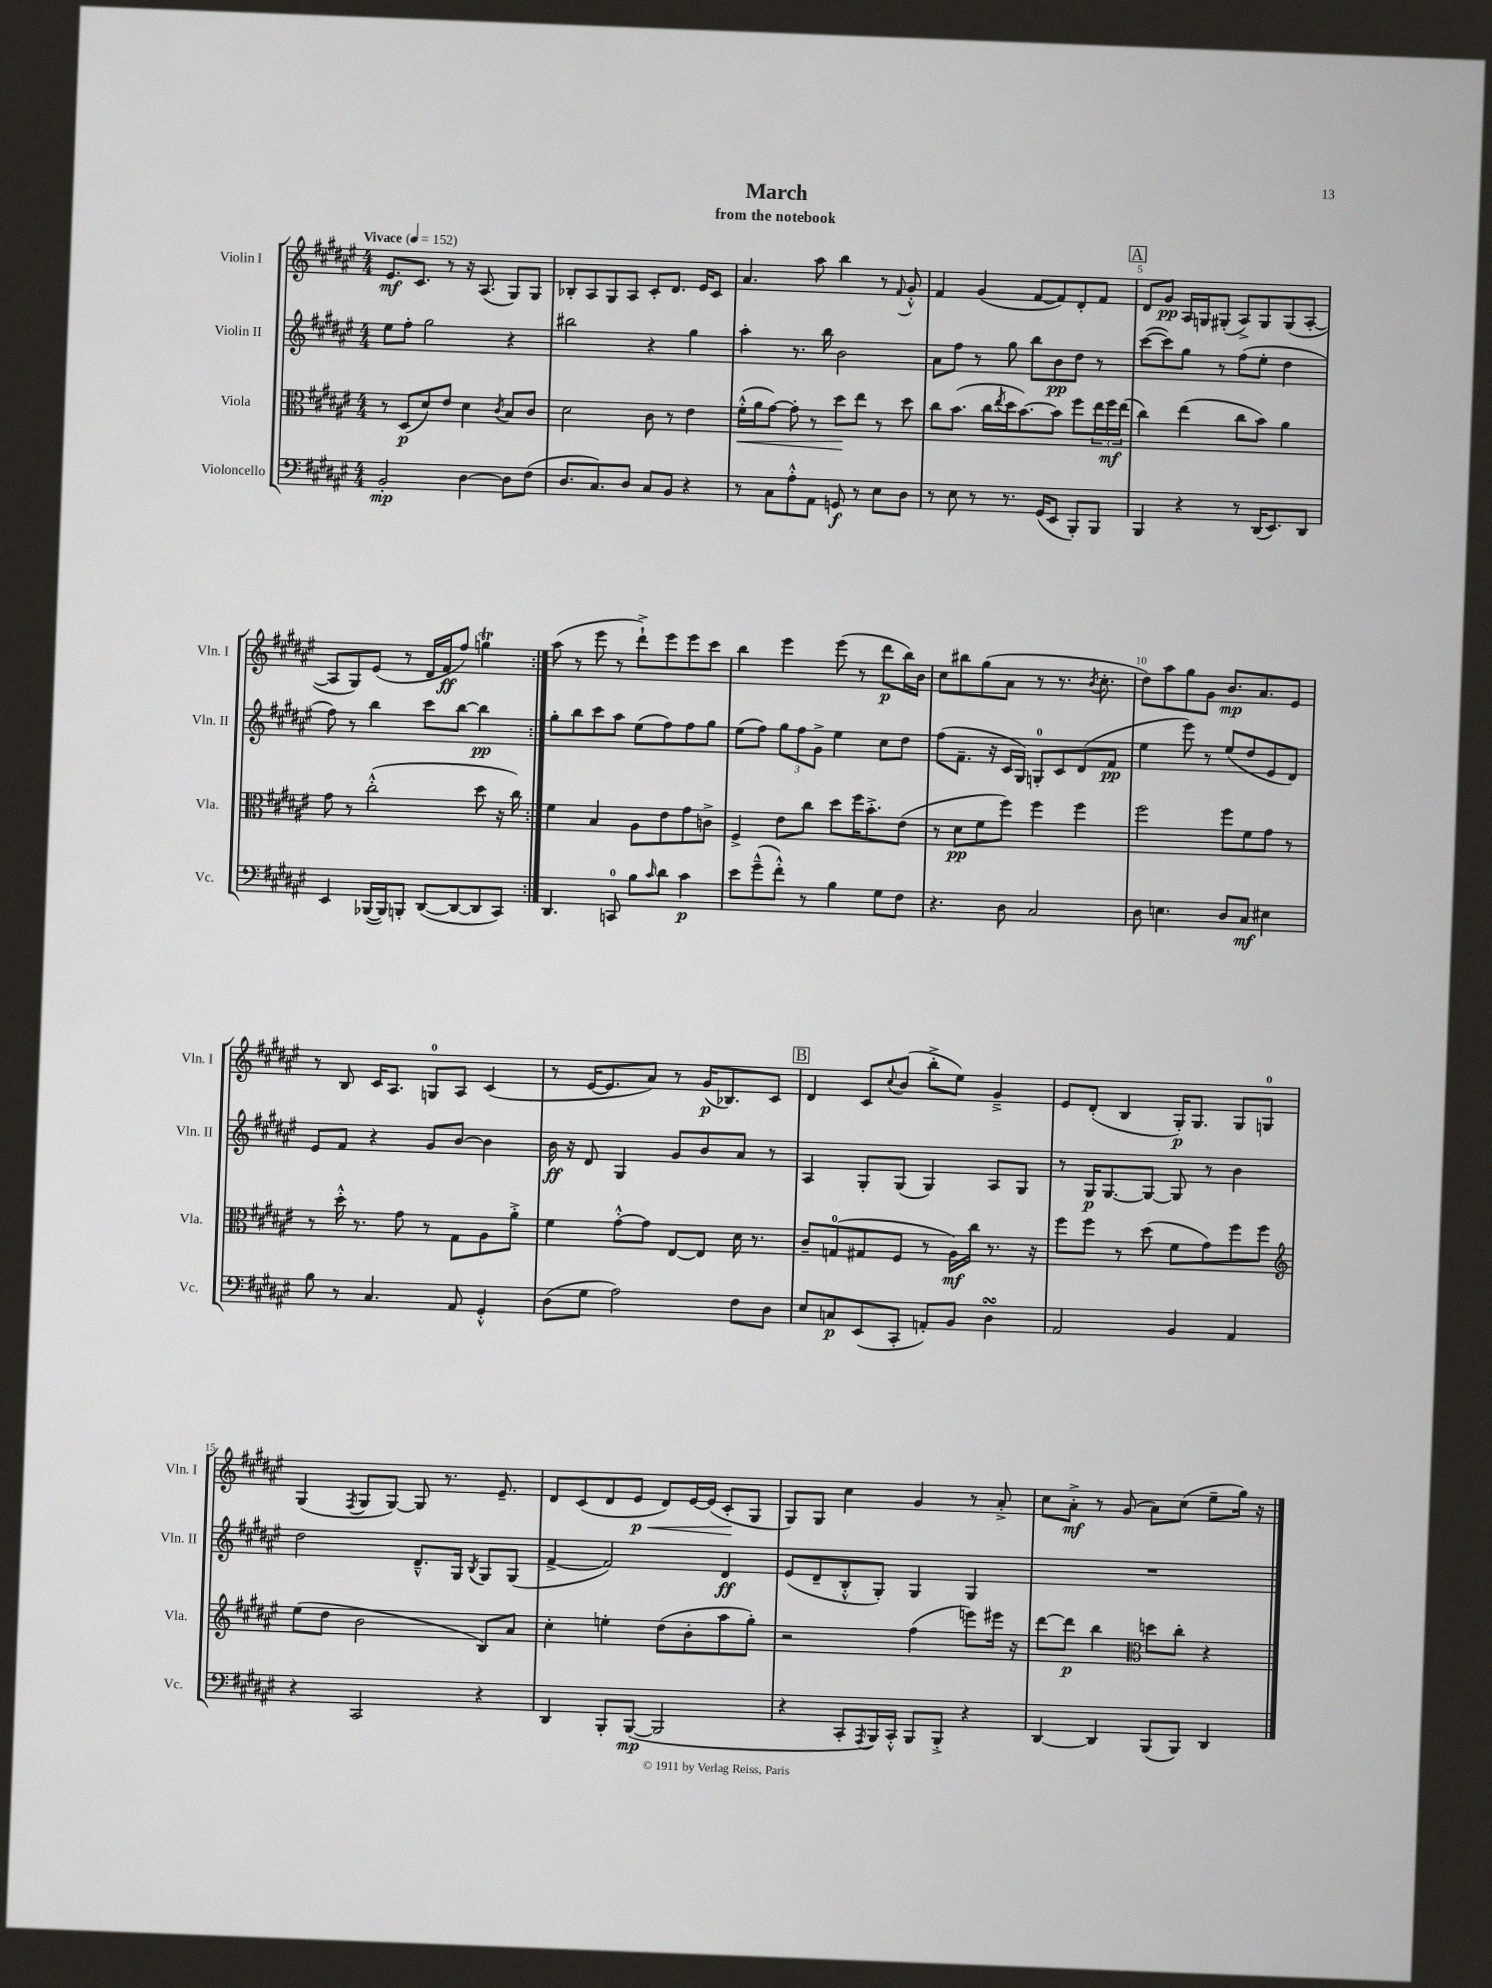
\header { title = "March" subtitle = "from the notebook" }
<<
\new StaffGroup <<
\new Staff = "s0" \with { instrumentName = "Violin I" shortInstrumentName = "Vln. I" } {
    \clef treble \key fis \major \numericTimeSignature \time 4/4 \tempo "Vivace" 4 = 152
    \repeat volta 2 { eis'8.\mf cis'8. r8 r16 ais8.( gis8) gis8 |
    bes8-. ais8 gis8 ais8 cis'8-. dis'8. eis'16 cis'8 |
    ais'4. ais''8 b''4 r8 \appoggiatura { fis'8 } gis'8-.-^ |
    fis'4 gis'4( fis'8~ fis'8) dis'8-. fis'8 |
    \mark \markup { \box "A" } dis'8 gis'8\pp ais16 g16 gis8-.( ais8->) gis8 gis8( ais8~-. |
    ais8 gis8) eis'8( r8 dis'16 fis'16\ff fis''8) g''4\trill | }
    ais''8( r8 eis'''8 r8 dis'''8-!->) eis'''8 eis'''8 cis'''8 |
    b''4 eis'''4 eis'''8( r8 dis'''8\p b''16) b'16 |
    cis''8 bis''8 gis''8( ais'8 r8 r8. \acciaccatura { b'8 } cis''8.-. |
    dis''8) ais''8 gis''8 gis'8 b'8.\mp ais'8. eis'8 |
    r8 b8 cis'16 ais8. g8-0 ais8 cis'4( |
    r8 eis'16~ eis'8. ais'8) r8 gis'16\p( bes8.) cis'8 |
    \mark \markup { \box "B" } dis'4 cis'8 \appoggiatura { cis''8 } b'8( b''8-.-> eis''8) gis'4---> |
    eis'8 dis'8-.( b4 gis16-.\p) gis8. gis8 g8-0 |
    gis4( \acciaccatura { fis8 } gis8 gis8~) gis8 r8. eis'8.-- |
    dis'8 cis'8( dis'8 eis'8\p\< dis'8) eis'16~ eis'16( cis'8-.\! gis8 |
    gis8) gis8 cis''4 gis'4 r8 ais'8-.-> |
    cis''8 ais'8-.->\mf r8 gis'8( ais'8) cis''8( eis''8-- gis''16) r16 \bar "|." |
}
\new Staff = "s1" \with { instrumentName = "Violin II" shortInstrumentName = "Vln. II" } {
    \clef treble \key fis \major \numericTimeSignature \time 4/4
    \repeat volta 2 { eis''8 fis''8-. gis''2 r4 |
    bis''2 r4 gis''4 |
    ais''4-. r8. b''16 b'2 |
    ais'8 fis''8 r8 gis''8 b''8 b'8\pp dis''8 r8 |
    \mark \markup { \box "A" } cis'''8~( cis'''8) gis''8 r8 fis''8( eis''8-. dis''4 |
    fis''8) r8 b''4 cis'''8 b''8~ b''4\pp | }
    gis''8-. b''8 cis'''8 ais''8 eis''8( fis''8) fis''8 gis''8 |
    eis''8( fis''8) \tuplet 3/2 { gis''8 fis''8 gis'8-> } eis''4 cis''8 dis''8 |
    fis''8( fis'8.-- r16 cis'16 gis16) g8-0-. cis'8 dis'8( fis'8\pp |
    eis''4 eis'''8) r8 eis''8( dis''8 eis'8 dis'8) |
    eis'8 fis'8 r4 gis'8 b'8~ b'4 |
    b'16\ff r16 dis'8 gis4 gis'8 b'8 ais'8 r8 |
    \mark \markup { \box "B" } ais4 gis8-. gis8( gis4) ais8 gis8 |
    r8 gis16\p gis8.~ gis8~ gis8 r8 b'4 |
    dis''2 dis'8.---^ gis16 \acciaccatura { b8 } gis8 gis8( |
    fis'4~-> fis'2) dis'4\ff |
    eis'8( dis'8-- b8-.-^ gis8-.) gis4 gis4 |
    R1 \bar "|." |
}
\new Staff = "s2" \with { instrumentName = "Viola" shortInstrumentName = "Vla." } {
    \clef alto \key fis \major \numericTimeSignature \time 4/4
    \repeat volta 2 { r8 dis8\p( dis'8) eis'8 dis'4 \acciaccatura { cis'8 } b8 cis'8 |
    dis'2 cis'8 r8 eis'4 |
    fis'16-.-^\<( ais'16 gis'8~) gis'8-. r8 dis''8\! eis''8 r8 dis''8 |
    cis''8 b'8.( cis''16 \acciaccatura { eis''8 } dis''16 b'8.~) b'8 fis''8 \tuplet 3/2 { eis''16 fis''16\mf eis''16( } |
    \mark \markup { \box "A" } cis''4) eis''4( cis''8 b'8) ais'4 |
    gis'8 r8 cis''2-.-^( dis''8 r16 cis''16) | }
    fis'4 b4 ais8 eis'8 gis'8 c'8-> |
    fis4-> eis'8 cis''8 dis''8 fis''16 b'8.-.-> eis'8( |
    r8 dis'8\pp fis'8 fis''8) fis''4 fis''4 |
    fis''2 fis''8 fis'8 gis'8 r8 |
    r8 dis''16-.-^ r8. gis'8 r8 gis8 ais8 ais'8-.-> |
    fis'4 gis'8~-.-^ gis'8 eis8~ eis8 dis'16 r8. |
    \mark \markup { \box "B" } cis'8-- g8-0( gis8 fis8 r8 ais16\mf) cis''16 r8. r16 |
    fis''8 fis''8 r8 dis''8( fis'8 gis'8) fis''8 fis''8 |
    \clef treble eis''8( dis''8 b'2 b8) ais'8 |
    cis''4-. e''4-. dis''8( b'8-. ais''8 gis''8-.) |
    r2 fis''4( e'''8) eis'''16 r16 |
    dis'''8~ dis'''8\p b''4 \clef alto d''8 cis''8-. r4 \bar "|." |
}
\new Staff = "s3" \with { instrumentName = "Violoncello" shortInstrumentName = "Vc." } {
    \clef bass \key fis \major \numericTimeSignature \time 4/4
    \repeat volta 2 { b,2-.\mp dis4~ dis8 fis8( |
    dis8. cis8.) dis8 cis8 b,8 r4 |
    r8 cis8 ais8-.-^ ais,8 g,8\f r8 eis8 dis8 |
    r8 eis8 r8 r8. gis,16( eis,8 b,,8-.) b,,8 |
    \mark \markup { \box "A" } b,,4 r4 r8 dis,16( eis,8.) dis,8 |
    eis,4 bes,,16~( bes,,16) b,,8-. dis,8~( dis,8~ dis,8 cis,8) | }
    dis,4. c,8-0 b8 \grace { cis'16 } dis'8 cis'4\p |
    eis'8 gis'8---^( fis'8-.-^) r8 b4 gis8 fis8 |
    r4. dis8 cis2 |
    dis8 e4. dis8 cis8\mf eis4 |
    b8 r8 cis4. ais,8 gis,4-.-^ |
    dis8( gis8 ais2) fis8 dis8 |
    \mark \markup { \box "B" } eis8 c8\p eis,8( cis,8-. a,8-.) b,8 dis4\turn |
    ais,2 b,4 ais,4 |
    r4 cis,2 r4 |
    dis,4 b,,8-. b,,8~\mp( b,,2 |
    r4 cis,8-. \acciaccatura { ais,,8 } b,,16) cis,16-.-^ b,,8 b,,8-.-> r4 |
    dis,4~ dis,4 b,,8( b,,8) dis,4 \bar "|." |
}
>>
>>
\layout { \context { \Score \override BarNumber.break-visibility = ##(#f #t #t) barNumberVisibility = #(every-nth-bar-number-visible 5) } }
